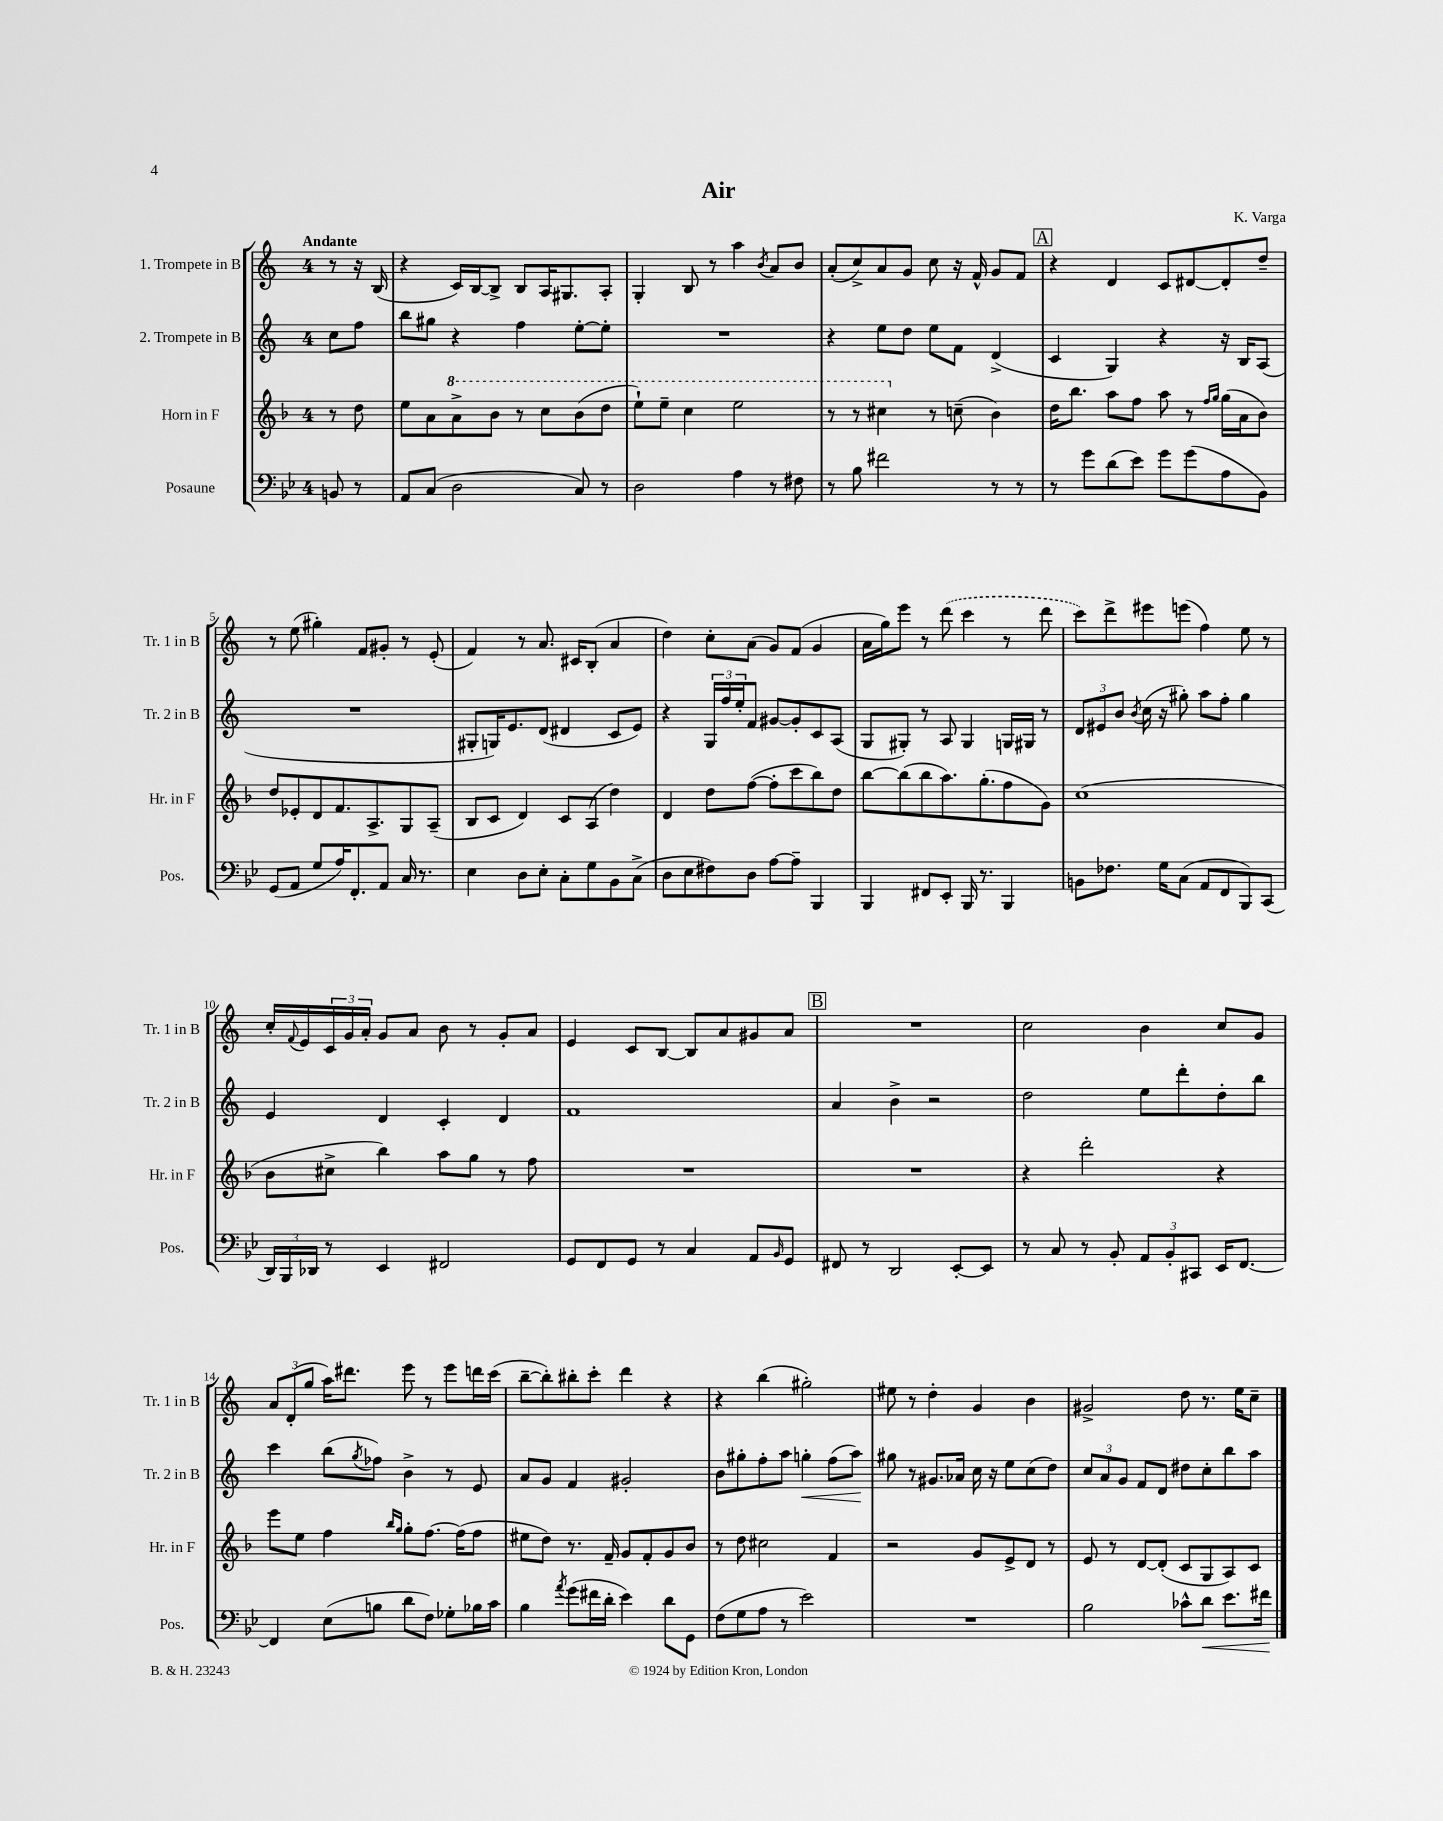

**kern	**kern	**kern	**kern
*staff4	*staff3	*staff2	*staff1
*clefF4	*clefG2	*clefG2	*clefG2
*k[b-e-]	*k[b-]	*k[]	*k[]
*M4/4	*M4/4	*M4/4	*M4/4
8BB/	8r	8cc\L	8r
8r	8dd\	8ff\J	16r
.	.	.	(16B/
=	=	=	=
8AA/L	8ee\L	8bb\L	4r
(8C/J	8a\	8gg#\J	.
2D\	8aa^\	4r	16c/LL)
.	.	.	[16B/J
.	8bb-\J	.	8B^/]J
.	8r	4ff\	8B/L
.	8ccc\L	.	16A/K
.	.	.	8.G#/
8C/)	(8bb-\	[8ee'\L	.
8r	8ddd\J	8ee'\]J	8A'/J
=	=	=	=
2D\	8eee`\L)	1r	4G'/
.	8eee~\J	.	.
.	4ccc\	.	8B/
.	.	.	8r
4A\	2eee\	.	4aa\
.	.	.	8qb/
8r	.	.	8a/L
8F#\	.	.	8b/J
=	=	=	=
8r	8r	4r	(8a'/L
8B-\	8r	.	8cc^/)
2f#\	4ccc#\	8ee\L	8a/
.	.	8dd\J	8g/J
.	8r	8ee\L	8cc\
.	(8cc~\	8f\J	16r
.	.	.	16f^^/
8r	4b-\)	(4d^/	8g/L
8r	.	.	8f/J
=	=	=	=
8r	16dd\LK	4c/	4r
.	8.bb-\J	.	.
8g\L	.	.	.
(8d\	8aa\L	4G/)	4d/
8e-\J)	8ff\J	.	.
8g\L	8aa\	4r	8c/L
(8g\	8r	.	[8d#/
.	16qqff/LL	.	.
.	16qqgg/JJ	.	.
8A\	(16gg\LL	16r	8d#'/]
.	16a\J	16B/LK	.
8BB-\J)	8b-\J)	(8A/J	8dd~/J
=	=	=	=
(8GG/L	8dd/L	1r	8r
8AA/J	8e-'/	.	(8ee\
8G/L	8d/	.	4gg#'\)
16A/K)	8.f/	.	.
8.FF'/	.	.	.
.	.	.	8f/L
.	8.A^/	.	.
8AA/J	.	.	8g#'/J
16C/	8G/	.	8r
8.r	.	.	.
.	(8A~/J	.	(8e'/
=	=	=	=
4E-\	8B-/L	8G#'/L	4f/)
.	8c/J	16G/K)	.
.	.	8.e/	.
8D\L	4d/)	.	8r
8E-'\J	.	(8d/J	8.a/
8C'\L	8c/L	4d#/	.
.	.	.	16c#/LK
8G\	(8A/J	.	(8B'/J
8BB-\	4dd\)	8c/L	4a/
(8C^\J	.	8e/J)	.
=	=	=	=
8D\L	4d/	4r	4dd\)
8E-\	.	.	.
8F#\)	8dd\L	24G/LL	8cc'\L
.	.	24ff/	.
.	.	24ee'/J	.
8D\J	([8ff\J	8f/J	(8a\J
[8A\L	8ff'\]L	[8g#/L	8g/L)
8A~\]J	8ccc\	8g#'/]	(8f/J
4BBB-/	8bb-\)	8c/	4g/
.	8dd\J	(8A/J	.
=	=	=	=
4BBB-/	[8bb-\L	8G/L	16a\LL
.	.	.	16gg\J)
.	(8bb-\]	8G#'/J)	8eee\J
8FF#/L	8bb-\	8r	8r
8EE-'/J	8.aa\)	8A/	(8ddd\
16BBB-/	.	4G#/	4ccc\
8.r	(8.gg'\	.	.
4BBB-/	8ff\	16G/LL	8r
.	.	16G#/JJ	.
.	8g\J)	8r	8ddd\
=	=	=	=
8BB\L	(1cc	12d/L	8ccc\L)
.	.	12e#/	.
8.F-\J	.	.	8ddd^\
.	.	12b/J	.
.	.	8qb/	.
.	.	(16cc\	8eee#\
16G\LK	.	16r	.
(8C\J	.	8gg#'\)	(8eee\J
8AA/L	.	8aa\L	4ff\)
8FF/	.	8ff'\J	.
8BBB-/)	.	4gg#\	8ee\
(8CC/J	.	.	8r
=	=	=	=
24DD/LL)	8b-\L	4e/	16cc'/LL
24BBB-/	.	.	.
.	.	.	8qqf/
.	.	.	16e/
24DD-/JJ	.	.	.
8r	8cc#^\J	.	24c/
.	.	.	24g/
.	.	.	24a'/JJ
4EE-/	4bb-\)	4d/	8g/L
.	.	.	8a/J
2FF#/	8aa\L	4c'/	8b\
.	8gg\J	.	8r
.	8r	4d/	8g'/L
.	8ff\	.	8a/J
=	=	=	=
8GG/L	1r	1f	4e/
8FF/	.	.	.
8GG/J	.	.	8c/L
8r	.	.	[8B/J
4C/	.	.	8B/]L
.	.	.	8a/
8AA/L	.	.	8g#/
16qqBB-/	.	.	.
8GG/J	.	.	8a/J
=	=	=	=
8FF#/	1r	4a/	1r
8r	.	.	.
2DD/	.	4b^\	.
.	.	2r	.
[8EE-'/L	.	.	.
8EE-/]J	.	.	.
=	=	=	=
8r	4r	2dd\	2cc\
8C/	.	.	.
8r	2ddd'\	.	.
8BB-'/	.	.	.
12AA/L	.	8ee\L	4b\
12BB-'/	.	.	.
.	.	8ddd'\	.
12CC#/J	.	.	.
16EE-/LK	4r	8dd'\	8cc/L
[8.FF/J	.	.	.
.	.	8bb\J	8g/J
=	=	=	=
4FF/]	8eee\L	4ccc\	12a/L
.	.	.	(12d'/
.	8ee\J	.	.
.	.	.	12gg/J
(8E-\L	4ff\	(8bb\L	16aa\LK)
.	.	.	8.ddd#\J
.	.	8qgg/	.
8B\J	.	8ff-\J)	.
.	16qqbb-/LL	.	.
.	16qqgg/JJ	.	.
8d\L	8gg'\L	4b^\	8eee\
8F\J)	[8.ff\J	.	8r
8G-'\L	.	8r	8eee\L
.	(16ff\]LK	.	.
16B-\L	8ff\J	8e/	16ddd\L
16c\JJ	.	.	(16ccc\JJ
=	=	=	=
4B-\	8ee#\L	8a/L	[8bb~\L
.	8dd\J)	8g/J	8bb'\])
8qa/	.	.	.
(8g\L	8.r	4f/	8bb#'\
16f#\L	.	.	8ccc'\J
16d'\JJ	16f~/	.	.
4e-\)	8g/L	2g#'/	4ddd\
.	8f'/	.	.
8d\L	8g/	.	4r
8GG\J	8b-/J	.	.
=	=	=	=
(8F\L	8r	8b\L	4r
8G\	8dd\	8gg#'\	.
8A\J	2cc#\	8ff'\	(4bb\
8r	.	8aa\J	.
2e-\)	.	4gg'\	2gg#'\)
.	4f/	(8ff\L	.
.	.	8aa\J)	.
=	=	=	=
1r	2r	8gg#\	8ee#\
.	.	8r	8r
.	.	8.g#/L	4dd'\
.	.	16a-/Jk	.
.	8g/L	16cc\	4g/
.	.	16r	.
.	8e^/	8ee\L	.
.	8d/J	(8cc\	4b\
.	8r	8dd\J)	.
=	=	=	=
2B-\	8e/	12cc/L	2g#^/
.	.	12a/	.
.	8r	.	.
.	.	12g/J	.
.	[8d/L	8f/L	.
.	(8d'/]J	8d/J	.
8c-^^\L	8c/L	8dd#\L	8dd\
8d\J	8G/	8cc'\	8.r
8.e-\L	8A/)	8bb\	.
.	.	.	16ee\LK
.	8c/J	8aa\J	8cc~\J
16f#\Jk	.	.	.
==	==	==	==
*-	*-	*-	*-
